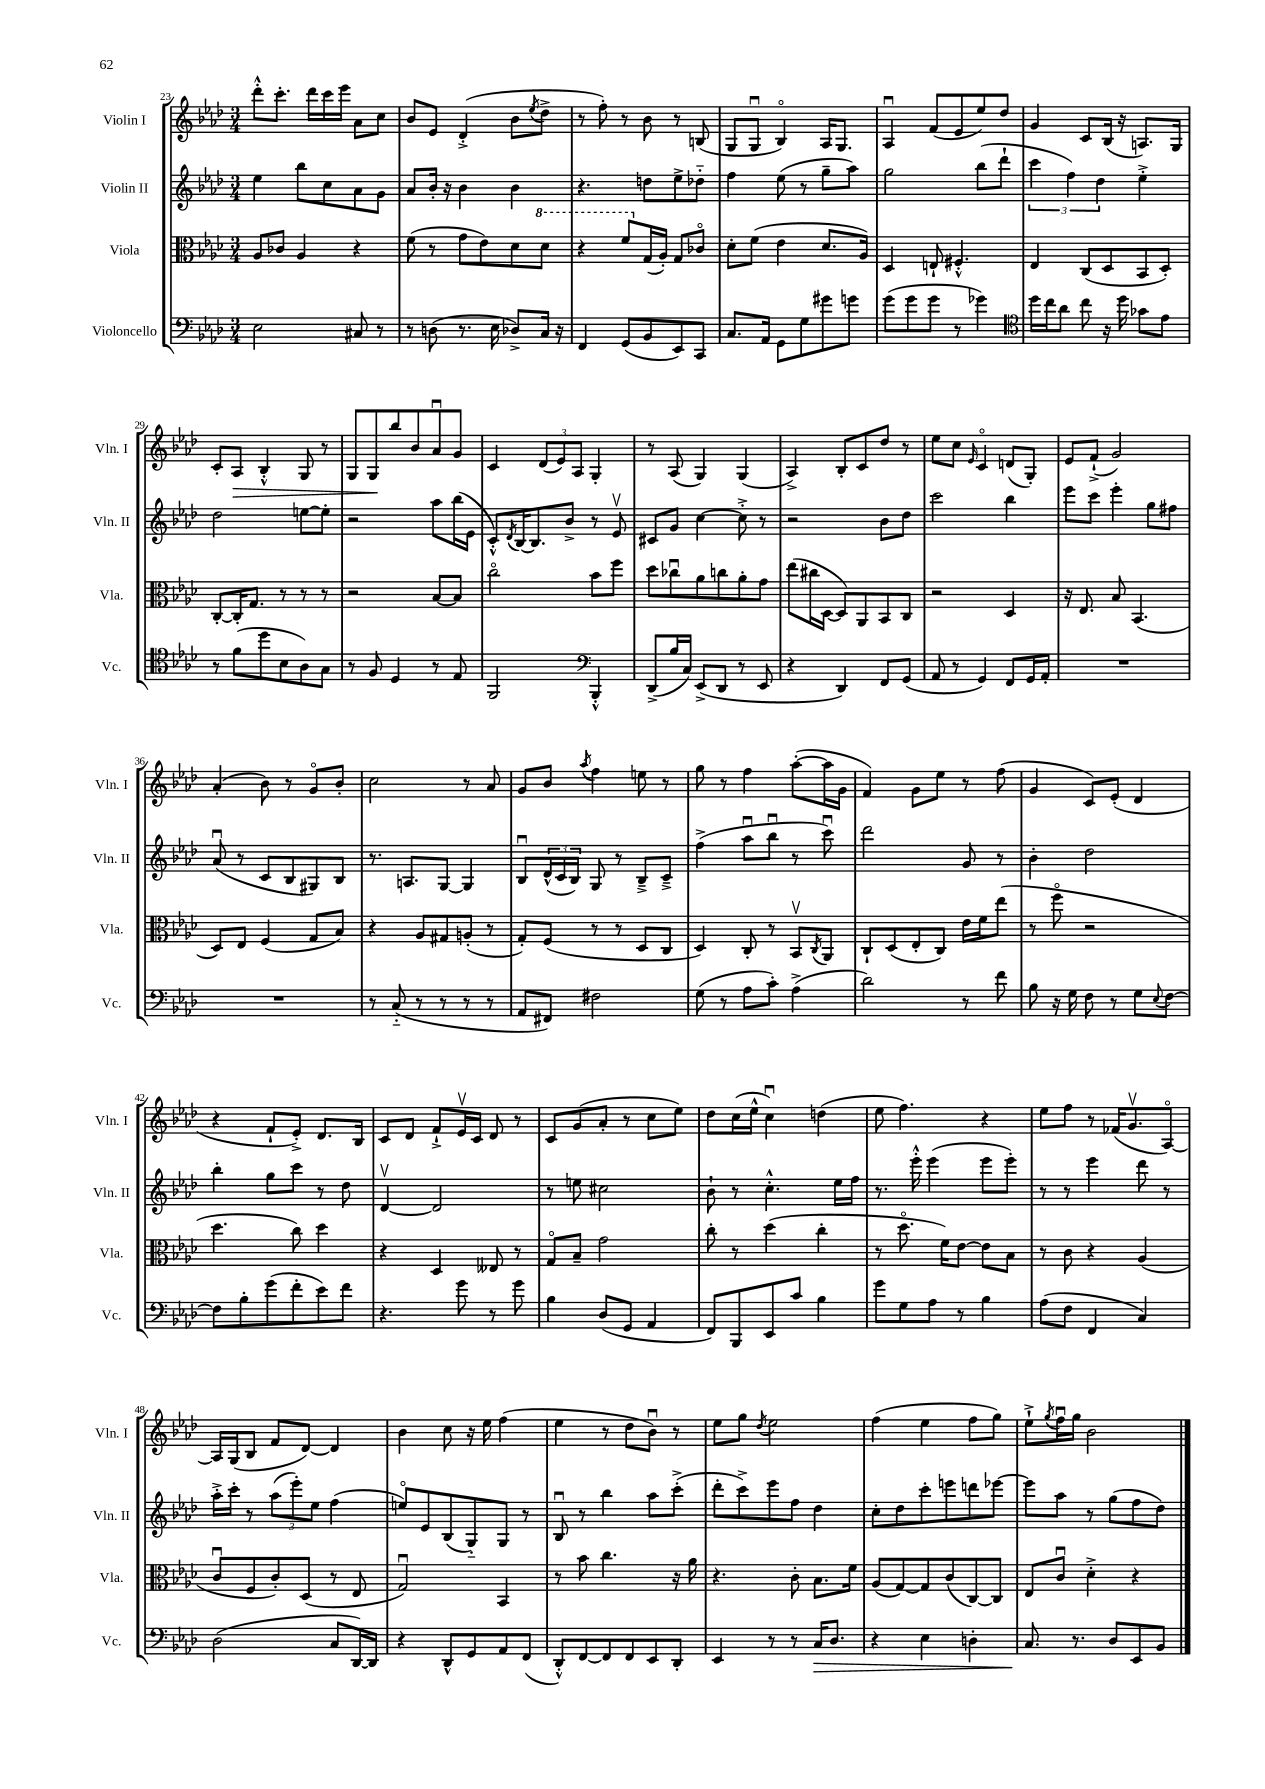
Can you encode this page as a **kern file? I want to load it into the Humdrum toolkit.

**kern	**kern	**kern	**kern
*staff4	*staff3	*staff2	*staff1
*clefF4	*clefC3	*clefG2	*clefG2
*k[b-e-a-d-]	*k[b-e-a-d-]	*k[b-e-a-d-]	*k[b-e-a-d-]
*M3/4	*M3/4	*M3/4	*M3/4
2E-\	8A-/L	4ee-\	8ddd-'^^\L
.	8c-/J	.	8.ccc'\J
.	4A-/	8bb-\L	.
.	.	.	16ddd-\LL
.	.	8cc\	16ccc\
.	.	.	16eee-\JJ
8C#/	4r	8a-\	8a-\L
8r	.	8g\J	8cc\J
=	=	=	=
8r	(8f\	8a-/L	8b-/L
(8D\	8r	16b-'/Jk	8e-/J
.	.	16r	.
8.r	8g\L	4b-\	(4d-'^/
.	8e-\)	.	.
16E-\	.	.	.
8D-^/L)	8d-\	4b-\	8b-\L
.	.	.	8qee-/
16C/Jk	8dd-\J	.	8dd-^\J
16r	.	.	.
=	=	=	=
4FF/	4r	4.r	8r
.	.	.	8ff'\)
(8GG/L	8ff/L	.	8r
8BB-/	(16G/L	8dd\L	8b-\
.	16A-'/JJ)	.	.
8EE-/)	8G/L	8ee-^\	8r
8CC/J	8c-o/J	8dd-'~\J	(8B/
=	=	=	=
8.C/L	8d-'\L	4ff\	8G/L
.	(8f\J	.	8Gu/J
16AA-/Jk	.	.	.
8GG\L	4e-\	(8ee-\	4B-o/)
8G\	.	8r	.
8g#\	8.d-/L	8gg~\L	16A-/LK
.	.	.	8.G/J
8g\J	.	8aa-\J)	.
.	16A-/Jk)	.	.
=	=	=	=
(8g\L	4D-/	2gg\	4A-u/
8g\	.	.	.
8g\J	8E`/	.	(8f/L
8r	4.F#'^^/	.	8e-/
4g-\)	.	(8bb-\L	8ee-/)
.	.	8ddd-`\J	8dd-/J
=	=	=	=
*clefC4	*	*	*
16dd-\LL	4E-/	6ccc\	4g/
16cc\J	.	.	.
8a-\J	.	.	.
.	.	6ff\)	.
8cc\	(8C/L	.	8c/L
.	.	6dd-\	.
16r	8D-/	.	(16B-/Jk
16dd-\	.	.	16r
8g-\L	8BB-/	4ee-'^\	8.A/L)
8e-\J	8D-'/J)	.	.
.	.	.	16G/Jk
=	=	=	=
8r	[8C'/L	2dd-\	8c'/L
(8f\L	16C'/]K	.	8A-/J
.	8.G/J	.	.
8dd-\	.	.	4B-'^^/
8B-\	8r	.	.
8A-\)	8r	[8ee\L	8G/
8G\J	8r	8ee'\]J	8r
=	=	=	=
8r	2r	2r	8G/L
8F/	.	.	8G/
4D-/	.	.	8bb-/
.	.	.	8b-/
8r	[8B-/L	8aa-\L	8a-u/
8E-/	8B-/]J	(16bb-\L	8g/J
.	.	16e-\JJ	.
=	=	=	=
2FF/	2cco\	8c'^^/L)	4c/
.	.	8qd-/	.
.	.	[16B-/K	.
.	.	8.B-/]	.
.	.	.	(12d-/L
.	.	.	12e-/)
.	.	8b-^/J	.
.	.	.	12A-/J
*clefF4	*	*	*
4BBB-'^^/	8b-\L	8r	4G'/
.	8ff\J	8e-v/	.
=	=	=	=
(8DD-^/L	8dd-\L	8c#/L	8r
16B-/L	8cc-u\	8g/J	(8A-/
16C/JJ)	.	.	.
(8EE-^/L	8a-\	[4cc\	4G/)
8DD-/J	8cc\	.	.
8r	8a-'\	8cc'^\]	(4G/
8EE-/	8g\J	8r	.
=	=	=	=
4r	(8ee-\L	2r	4A-^/)
.	16cc#\L	.	.
.	[16D-\JJ	.	.
4DD-/)	8D-/]L)	.	8B-'/L
.	8AA-/	.	8c/
8FF/L	8BB-/	8b-\L	8dd-/J
(8GG/J	8C/J	8dd-\J	8r
=	=	=	=
8AA-/	2r	2ccc\	8ee-\L
8r	.	.	8cc\J
.	.	.	16qqe-/
4GG/)	.	.	4co/
8FF/L	4D-/	4bb-\	(8d/L
16GG/L	.	.	8G'/J)
16AA-'/JJ	.	.	.
=	=	=	=
2.r	16r	8eee-\L	8e-/L
.	8.E-/	.	.
.	.	8ccc\J	(8f`^/J
.	8B-/	4eee-'\	2g/)
.	(4.BB-/	.	.
.	.	8gg\L	.
.	.	8ff#\J	.
=	=	=	=
2.r	8D-/L)	(8a-u/	(4a-'/
.	8E-/J	8r	.
.	(4F/	8c/L	8b-\)
.	.	8B-/	8r
.	8G/L	8G#/)	8go/L
.	8B-/J)	8B-/J	8b-'/J
=	=	=	=
8r	4r	8.r	2cc\
(8C'~/	.	.	.
.	.	8.A/L	.
8r	8A-/L	.	.
8r	8G#/	[8G/J	.
8r	(8A'/J	4G/]	8r
8r	8r	.	8a-/
=	=	=	=
8AA-/L	8G'/L)	8B-u/L	8g/L
8FF#/J)	(8F/J	(24d-^^/L	8b-/J
.	.	24c/	.
.	.	24B-/JJ)	.
.	.	.	8qaa-/
2F#\	8r	8G/	4ff\
.	8r	8r	.
.	8D-/L	8B-~^/L	8ee\
.	8C/J	8c~^/J	8r
=	=	=	=
(8G\	4D-/)	(4ff^\	8gg\
8r	.	.	8r
8A-\L	8C'/	8aa-u\L	4ff\
8c'\J)	8r	8bb-u\J	.
(4A-^\	8BB-v/L	8r	([8aa-'\L
.	8qC/	.	.
.	8AA-/J	8cccu\)	16aa-\]L
.	.	.	16g\JJ
=	=	=	=
2d-\)	8C`/L	2ddd-\	4f/)
.	(8D-/	.	.
.	8E-'/	.	8g\L
.	8C/J)	.	8ee-\J
8r	16e-\LL	8g/	8r
.	16f\J	.	.
8f\	(8ee-\J	8r	(8ff\
=	=	=	=
8B-\	8r	4b-'\	4g/
16r	8ffo\	.	.
16G\	.	.	.
8F\	2r	2dd-\	8c/L)
8r	.	.	(8e-'/J
8G\L	.	.	4d-/
8qqE-/	.	.	.
[8F\J	.	.	.
=	=	=	=
8F\]L	4.dd-\	4bb-'\	4r
8B-'\	.	.	.
(8g\	.	8gg\L	8f`/L
8f'\	8cc\)	8ccc\J	8e-'^/J)
8e-\)	4dd-\	8r	8.d-/L
8f\J	.	8dd-\	.
.	.	.	16B-/Jk
=	=	=	=
4.r	4r	[4d-v/	8c/L
.	.	.	8d-/J
.	4D-/	2d-/]	8f`^/L
8g\	.	.	16e-v/L
.	.	.	16c/JJ
8r	8E--/	.	8d-/
8g\	8r	.	8r
=	=	=	=
4B-\	8Go/L	8r	8c/L
.	8B-~/J	8ee\	(8g/
(8D-/L	2g\	2cc#\	8a-'/J
8GG/J	.	.	8r
4AA-/	.	.	8cc\L
.	.	.	8ee-\J)
=	=	=	=
8FF/L)	8cc'\	8b-`\	8dd-\L
8BBB-/	8r	8r	(16cc\L
.	.	.	16ee-^^\JJ
8EE-/	(4dd-\	4.cc'^^\	4ccu\)
8c/J	.	.	.
4B-\	4cc'\	.	(4dd\
.	.	16ee-\LL	.
.	.	16ff\JJ	.
=	=	=	=
8g\L	8r	8.r	8ee-\
8G\	8.dd-o\	.	4.ff\)
.	.	16eee-'^^\	.
8A-\J	.	(4eee-\	.
.	16f\LK)	.	.
8r	[8e-\J	.	.
4B-\	8e-\]L	8eee-\L	4r
.	8B-\J	8eee-'\J)	.
=	=	=	=
(8A-\L	8r	8r	8ee-\L
8F\J	8c\	8r	8ff\J
4FF/	4r	4eee-\	8r
.	.	.	(16f-/LK
.	.	.	8.gv/
4C/)	(4A-/	8ddd-\	.
.	.	8r	[8A-o/J)
=	=	=	=
(2D-\	8cu/L	16aa-'^\LL	16A-/]LL
.	.	16ccc'\JJ	(16G/J
.	8F/	8r	8B-/J
.	8c'/)	(12aa-\L	8f/L
.	.	12eee-'\)	.
.	(8D-/J	.	[8d-/J)
.	.	12ee-\J	.
8C/L	8r	(4ff\	4d-/]
[16DD-/L)	8E-/	.	.
16DD-/]JJ	.	.	.
=	=	=	=
4r	2Gu/)	8eeo/L)	4b-\
.	.	8e-/	.
8DD-^^/L	.	(8B-/	8cc\
8GG/	.	8G'~/)	16r
.	.	.	16ee-\
8AA-/	4BB-/	8G/J	(4ff\
(8FF/J	.	8r	.
=	=	=	=
8DD-'^^/L)	8r	8B-u/	4ee-\
[8FF/	8b-\	8r	.
8FF/]	4.cc\	4bb-\	8r
8FF/	.	.	8dd-\L
8EE-/	.	8aa-\L	8b-u\J)
8DD-'/J	16r	(8ccc'^\J	8r
.	16a-\	.	.
=	=	=	=
4EE-/	4.r	8ddd-'\L	8ee-\L
.	.	8ccc^\)	8gg\J
.	.	.	8qdd-/
8r	.	8eee-\	2ee-\
8r	8c'\	8ff\J	.
16C/LK	8.B-\L	4dd-\	.
8.D-/J	.	.	.
.	16f\Jk	.	.
=	=	=	=
4r	(8A-/L	8cc'\L	(4ff\
.	[8G/)	8dd-\	.
4E-\	8G/]	8ccc'\	4ee-\
.	(8c/	8eee\	.
4D'\	[8C/)	8ddd\	8ff\L
.	8C/]J	[8eee-\J	8gg\J)
=	=	=	=
8.C/	8E-/L	8eee-\]L	8ee-`^\L
.	.	.	8qgg/
.	8cu/J	8aa-\J	16ffu\L
8.r	.	.	16gg\JJ
.	4d-'^\	8r	2b-\
8D-/L	.	(8gg\L	.
8EE-/	4r	8ff\	.
8BB-/J	.	8dd-\J)	.
==	==	==	==
*-	*-	*-	*-
